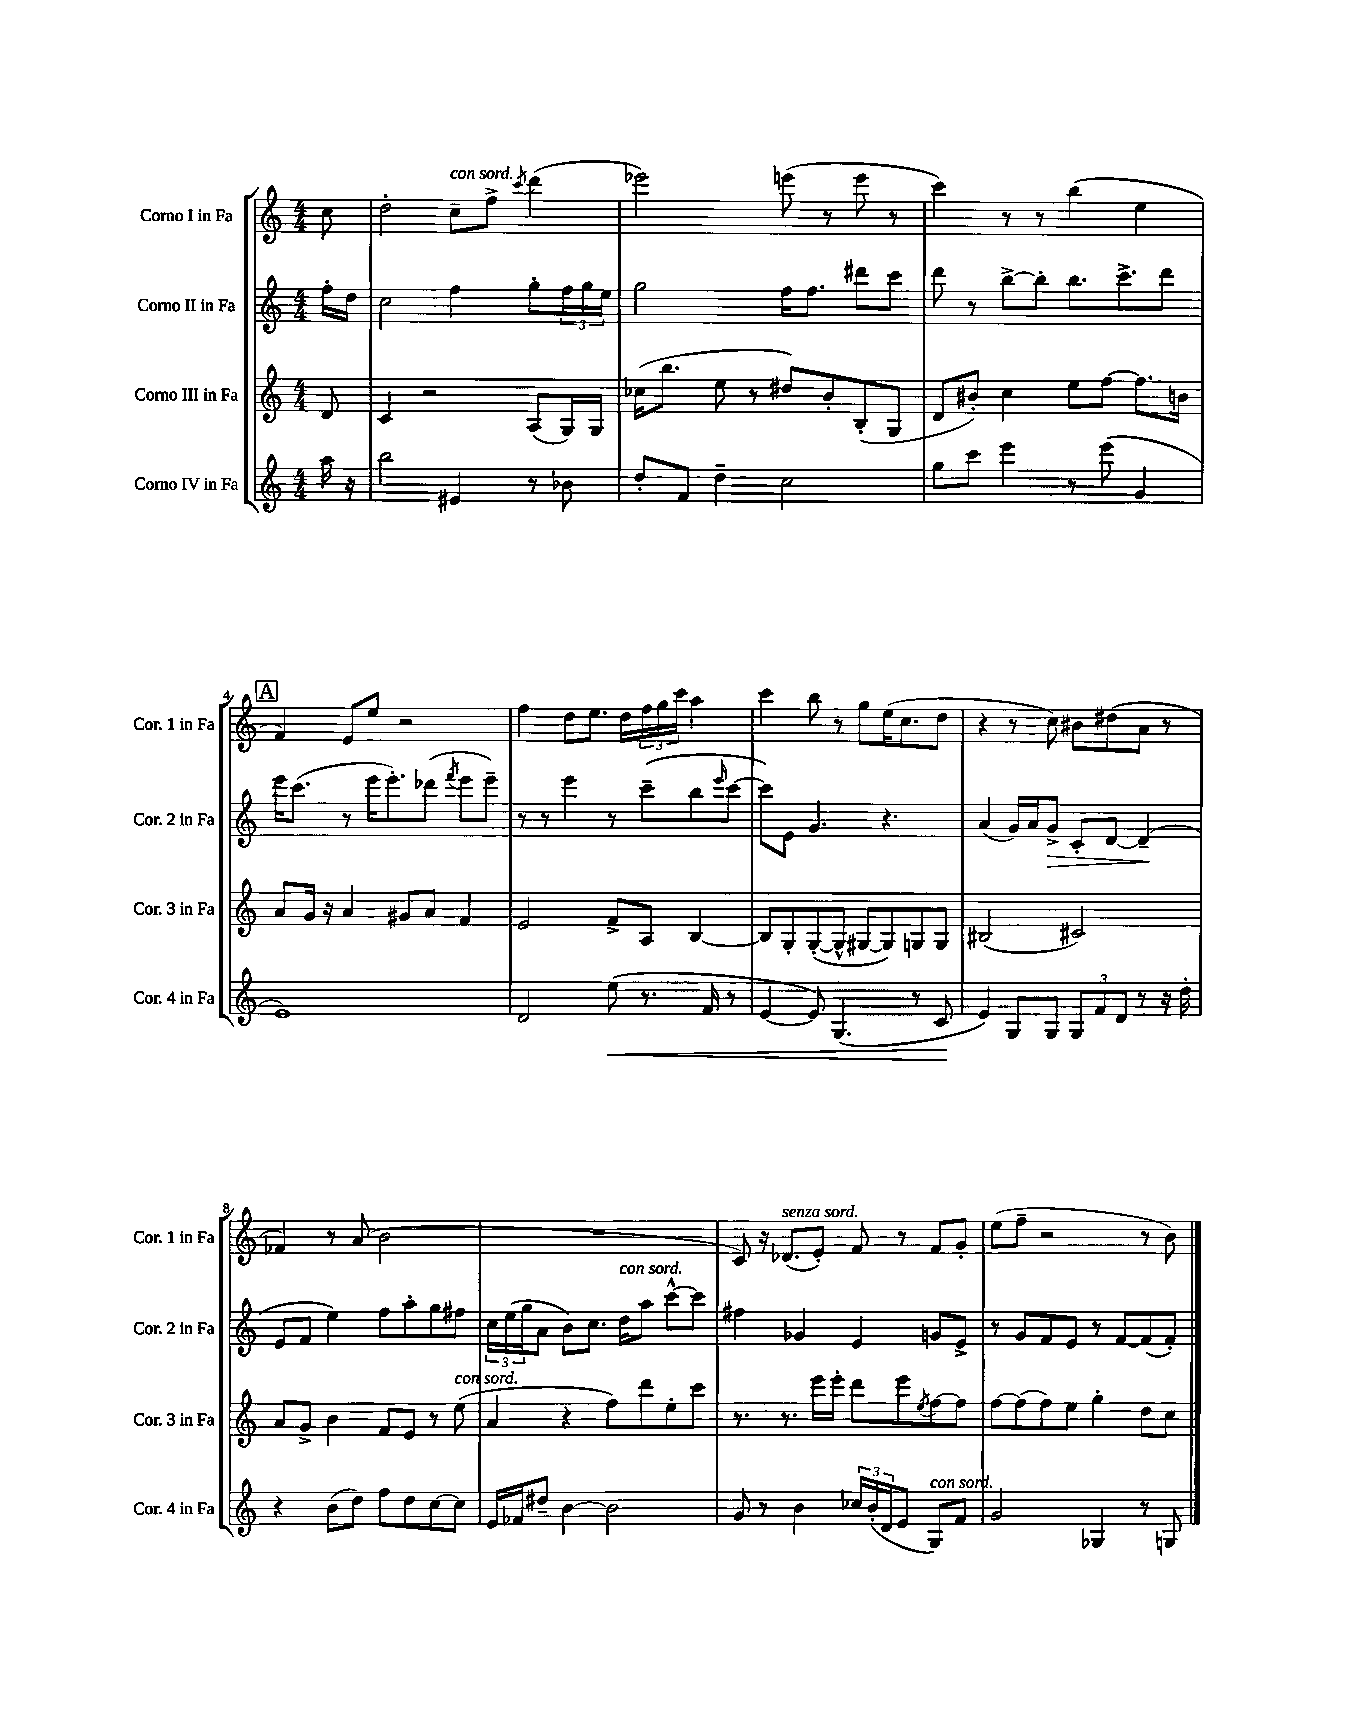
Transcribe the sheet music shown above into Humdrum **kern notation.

**kern	**dynam	**kern	**kern	**dynam	**kern
*part4	*part4	*part3	*part2	*part2	*part1
*staff4	*staff4	*staff3	*staff2	*staff2	*staff1
*I"Corno IV in Fa	*	*I"Corno III in Fa	*I"Corno II in Fa	*	*I"Corno I in Fa
*I'Cor. 4 in Fa	*	*I'Cor. 3 in Fa	*I'Cor. 2 in Fa	*	*I'Cor. 1 in Fa
*clefG2	*	*clefG2	*clefG2	*	*clefG2
*k[]	*	*k[]	*k[]	*	*k[]
*M4/4	*	*M4/4	*M4/4	*	*M4/4
=	=	=	=	=	=
16aa\	.	8d/	16ff'\LL	.	8cc\
16r	.	.	16dd\JJ	.	.
=1	=1	=1	=1	=1	=1
2bb\	.	4c/	2cc\	.	2dd'\
.	.	2r	.	.	.
!	!	!	!	!	!LO:TX:a:i:t=con sord.
4e#X/	.	.	4ff\	.	8cc~\L
.	.	.	.	.	8ff^\J
.	.	.	.	.	8qccc/
8r	.	(8A/L	8gg'\L	.	(4ddd\
8b-X\	.	16G/L)	24ff\L	.	.
.	.	.	24gg\	.	.
.	.	16G/JJ	.	.	.
.	.	.	24ee\JJ	.	.
=2	=2	=2	=2	=2	=2
8dd'/L	.	(16cc-X\KL	2gg\	.	2eee-X\)
.	.	8.bb\J	.	.	.
8f/J	.	.	.	.	.
4dd~\	.	8ee\	.	.	.
.	.	8r	.	.	.
2cc\	.	8dd#X/L)	16ff\KL	.	(8eeen\
.	.	.	8.ff\J	.	.
.	.	8b'/	.	.	8r
.	.	(8B'/	8ddd#X\L	.	8eee\
.	.	8G/J	8ccc\J	.	8r
=3	=3	=3	=3	=3	=3
8gg\L	.	8d/L	8ddd\	.	4ccc\)
8ccc\J	.	8b#X'/J)	8r	.	.
4eee\	.	4cc\	[8bb^\L	.	8r
.	.	.	8bb'\J]	.	8r
8r	.	8ee\L	8.bb\L	.	(4bb\
(8eee\	.	[8ff\J	.	.	.
.	.	.	8.ccc^\	.	.
4g/	.	8.ff\L]	.	.	4ee\
.	.	.	8ddd\J	.	.
.	.	16bn\Jk	.	.	.
!!LO:LB:g=z
!!LO:REH:place=s1:t=A
=4	=4	=4	=4	=4	=4
1e)	.	8a/L	16eee\KL	.	4f/)
.	.	.	(8.ccc\J	.	.
.	.	16g/Jk	.	.	.
.	.	16r	.	.	.
.	.	4a/	8r	.	8e/L
.	.	.	16eee\KL	.	8ee/J
.	.	.	8.eee'\)	.	.
.	.	8g#X/L	.	.	2r
.	.	8a/J	(8ddd-X\J	.	.
.	.	.	8qfff/	.	.
.	.	4f/	8eee\L	.	.
.	.	.	8eee~\J)	.	.
=5	=5	=5	=5	=5	=5
2d/	.	2e/	8r	.	4ff\
.	.	.	8r	.	.
.	.	.	4eee\	.	8dd\L
.	.	.	.	.	8.ee\J
!	!LO:HP:b	!	!	!	!
(8ee\	<	8f^/L	8r	.	.
.	.	.	.	.	16dd\LL
8.r	.	8A/J	(8ccc~\L	.	24ff\
.	.	.	.	.	24gg\
.	.	.	.	.	24ccc\JJ
.	.	[4B/	8bb\	.	4aa\
16f/	.	.	.	.	.
.	.	.	16qqeee/	.	.
8r	.	.	[8ccc\J	.	.
=6	=6	=6	=6	=6	=6
[4e/	.	8B/L]	8ccc\L])	.	4ccc\
.	.	8G'/	8e\J	.	.
8e/])	.	([8G'/	4.g/	.	8bb\
(4.G/	.	8G^^/J]	.	.	8r
.	.	[8G#X/L	.	.	8gg\L
.	.	8G#/])	4.r	.	(16ee\K
.	.	.	.	.	8.cc\
8r	.	8Gn/	.	.	.
8c/	.	8G/J	.	.	8dd\J
.	[	.	.	.	.
=7	=7	=7	=7	=7	=7
4e/)	.	(2B#X/	(4a/	.	4r
8G/L	.	.	16g/LL)	.	8r
.	.	.	16a/J	.	.
!	!	!	!	!LO:HP:b	!
8G/J	.	.	8g^/J	>	8cc\)
12G/L	.	2c#X/)	8c'/L	.	8b#X\L
12f/	.	.	.	.	.
.	.	.	[8d/J	.	(8dd#X\
12d/J	.	.	.	.	.
8r	.	.	(4d~/]	.	8a\J
16r	.	.	.	.	8r
16dd'\	.	.	.	.	.
.	.	.	.	]	.
!!LO:LB:g=z
=8	=8	=8	=8	=8	=8
4r	.	8a/L	8e/L	.	4f-X/)
.	.	8g^/J	8f/J	.	.
(8b\L	.	4b\	4ee\)	.	8r
8dd\J)	.	.	.	.	(8a/
8ff\L	.	8f/L	8ff\L	.	2b\
8dd\	.	8e/J	8aa'\	.	.
[8cc\	.	8r	8gg\	.	.
!	!	!LO:TX:a:i:t=con sord.	!	!	!
8cc\J]	.	(8ee\	8ff#X\J	.	.
=9	=9	=9	=9	=9	=9
16e/LL	.	4a/	24cc\LL	.	1r
.	.	.	(24ee\	.	.
16f-X/J	.	.	.	.	.
.	.	.	24gg\J	.	.
8dd#X~/J	.	.	8a\J	.	.
[4b\	.	4r	8b\L)	.	.
.	.	.	8.cc\J	.	.
2b\]	.	8ff\L)	.	.	.
!	!	!	!LO:TX:a:i:t=con sord.	!	!
.	.	.	16dd\KL	.	.
.	.	8ddd\	8aa\J	.	.
.	.	8ee'\	[8ccc^^\L	.	.
.	.	8ccc\J	8ccc\J]	.	.
=10	=10	=10	=10	=10	=10
8g/	.	8.r	4ff#X\	.	8c/)
8r	.	.	.	.	16r
!	!	!	!	!	!LO:TX:a:i:t=senza sord.
.	.	8.r	.	.	(8.d-X/L
4b\	.	.	4g-X/	.	.
.	.	16eee\LL	.	.	8e'/J)
.	.	16eee'\JJ	.	.	.
24cc-X/LL	.	8ddd\L	4e/	.	8f/
(24b'/	.	.	.	.	.
24d/J	.	.	.	.	.
8e/J	.	8eee\	.	.	8r
.	.	8qee/	.	.	.
!LO:TX:a:i:t=con sord.	!	!	!	!	!
8G/L)	.	[8ff\	8gn/L	.	8f/L
8f/J	.	8ff\J]	8e^/J	.	8g'/J
=11	=11	=11	=11	=11	=11
2g/	.	[8ff\L	8r	.	(8ee\L
.	.	(8ff\]	8g/L	.	8ff~\J
.	.	8ff\)	8f/	.	2r
.	.	8ee\J	8e/J	.	.
4G-X/	.	4gg'\	8r	.	.
.	.	.	[8f/L	.	.
8r	.	8dd\L	(8f/]	.	8r
8Gn/	.	8cc\J	8f'/J)	.	8b\)
==	==	==	==	==	==
*-	*-	*-	*-	*-	*-
